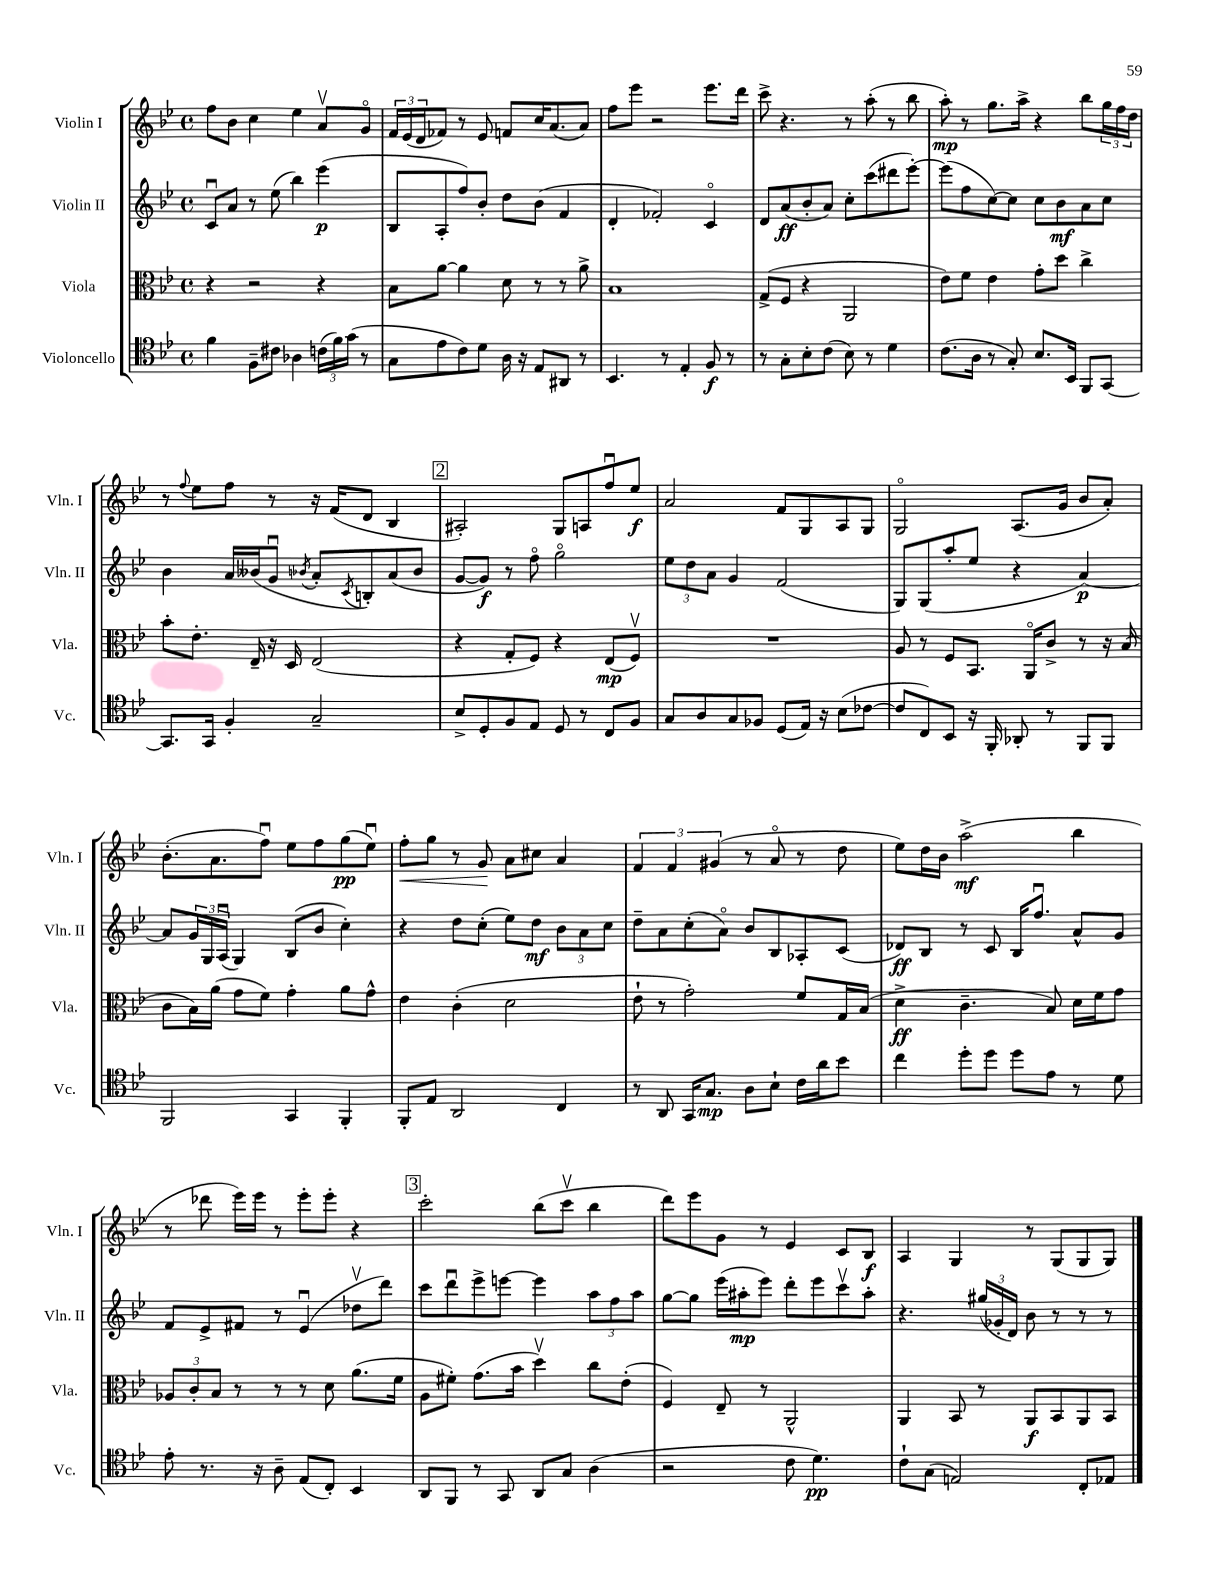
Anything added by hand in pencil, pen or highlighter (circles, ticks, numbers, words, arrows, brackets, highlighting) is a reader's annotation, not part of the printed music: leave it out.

**kern	**kern	**kern	**kern
*staff4	*staff3	*staff2	*staff1
*clefC4	*clefC3	*clefG2	*clefG2
*k[b-e-]	*k[b-e-]	*k[b-e-]	*k[b-e-]
*M4/4	*M4/4	*M4/4	*M4/4
*met(c)	*met(c)	*met(c)	*met(c)
4f	4r	8cu	8ff
.	.	8a	8b-
8F~	2r	8r	4cc
8c#	.	(8ee-	.
4A-	.	4bb-)	4ee-
(24c	4r	(4eee-	8av
24f)	.	.	.
(24g	.	.	.
8r	.	.	8go
=	=	=	=
8G	8B-	8B-	24f
.	.	.	(24e-
.	.	.	24d
8e-	[8a	8A'	8f-)
8c)	4a]	8ff)	8r
8d	.	8b-'	8e-
16A	8d	8dd	8f
16r	.	.	.
8E-	8r	(8b-	16cc
.	.	.	(8.a
8AA#	8r	4f	.
8r	8a^	.	8a)
=	=	=	=
4.BB-	1B-	4d'	8ff
.	.	.	8eee-
.	.	2f-')	2r
8r	.	.	.
4E-'	.	.	.
8F	.	4co	8.eee-
8r	.	.	.
.	.	.	16ddd
=	=	=	=
8r	(8G^	8d	8ccc^
8G'	8F	(8a	4.r
8B-'	4r	8b-'	.
(8c	.	8a)	.
8B-)	2AA	8cc'	8r
8r	.	(8ccc	(8aa'
4d	.	8ddd#	8r
.	.	[8eee-')	8bb-
=	=	=	=
(8.c	8e-)	(8eee-]	8aa')
.	8f	8ff	8r
16A	.	.	.
8r	4e-	[8cc)	8.gg
8G')	.	8cc]	.
.	.	.	16aa^
8.B-	8g'	8cc	4r
.	8dd	8b-	.
16BB-	.	.	.
8FF	4cc^	8a	8bb-
[8GG	.	8cc	24gg
.	.	.	24ff
.	.	.	24dd
=	=	=	=
8.GG]	8b-'	4b-	8r
.	.	.	8qqff
.	8.e-'	.	8ee-
16GG	.	.	.
4F'	.	16a	8ff
.	16E-~	(16b--	.
.	16r	8gu	8r
.	16D	.	.
.	.	8qb-	.
2G~	(2E-	8a'	16r
.	.	.	(16f
.	.	8qc	.
.	.	8B')	8d
.	.	(8a	4B-
.	.	8b-	.
=	=	=	=
8B-^	4r	[8g	2A#')
8D'	.	8g])	.
8F	8G'	8r	.
8E-	8F)	8ffo	.
8D	4r	2ggo	8G
8r	.	.	8A
8C	(8E-	.	8ffu
8F	8Fv)	.	8ee-
=	=	=	=
8G	1r	12ee-	2a
.	.	12dd	.
8A	.	.	.
.	.	12a	.
8G	.	4g	.
8F-	.	.	.
(8D	.	(2f	8f
16E-)	.	.	8G
16r	.	.	.
(8B-	.	.	8A
[8c-	.	.	8G
=	=	=	=
8c-]	8A	8G)	2Go
8C)	8r	(8G	.
8BB-	8F	8aa'	.
16r	8.BB-	8ee-	.
16FF'	.	.	.
8AA-'	.	4r	(8.A
.	16AAo	.	.
8r	8c^	.	.
.	.	.	16g
8FF	8r	[4a)	8b-
8FF	16r	.	8a')
.	(16B-	.	.
=	=	=	=
2FF	8c	8a]	(8.b-'
.	16B-)	24g	.
.	.	24G	.
.	(16a	.	8.a
.	.	(24Au	.
.	8g	4G)	.
.	8f)	.	8ffu)
4GG	4g'	(8B-	8ee-
.	.	8b-	8ff
4FF'	8a	4cc')	(8gg
.	8g^^	.	8ee-u)
=	=	=	=
8FF'	4e-	4r	8ff'
8E-	.	.	8gg
2AA	(4c'	8dd	8r
.	.	(8cc'	8g
.	2d	8ee-)	8a
.	.	8dd	8cc#
4C	.	12b-	4a
.	.	12a	.
.	.	12cc	.
=	=	=	=
8r	8e-`	8dd~	6f
8AA	8r	8a	.
.	.	.	6f
16GG	2g')	(8cc'	.
8.G	.	.	.
.	.	.	(6g#
.	.	8ao)	.
8A	.	8b-	8r
8B-`	.	8B-	8ao
16c	8f	8A-'	8r
16a	.	.	.
8b-	16G	(8c	8dd
.	(16B-	.	.
=	=	=	=
4cc	4d^	8d-)	8ee-)
.	.	8B-	16dd
.	.	.	16b-
8dd'	4.c~	8r	(2aa^
8dd	.	8c	.
8dd	.	16B-	.
.	.	8.ffu	.
8e-	8B-)	.	.
8r	16d	8a^^	4bb-
.	16f	.	.
8d	8g	8g	.
=	=	=	=
8e-'	12A-	8f	8r
.	12c'	.	.
8.r	.	8e-^	8ddd-
.	12B-	.	.
.	8r	8f#	16eee-)
16r	.	.	16eee-
8A~	8r	8r	8r
(8E-	8r	(4e-u	8eee-'
8C')	8d	.	8eee-'
4BB-	(8.a	8dd-v	4r
.	.	8ddd)	.
.	16f	.	.
=	=	=	=
8AA	8A	8ccc	2ccc'
8FF	8f#')	8dddu	.
8r	(8.g	8eee-^	.
8GG	.	[8eee	.
.	16b-	.	.
8AA	4ddv)	4eee]	(8bb-
8G	.	.	8cccv
(4A	8cc	12aa	4bb-
.	.	12ff	.
.	(8e-'	.	.
.	.	12aa	.
=	=	=	=
2r	4F)	[8gg	8ddd)
.	.	8gg]	8eee-
.	8E-~	(16eee-	8g
.	.	16aa#'	.
.	8r	8eee-)	8r
8c	2AA^^	8ddd'	4e-
4.d)	.	8eee-	.
.	.	8cccv	8c
.	.	8aa#'	8B-
=	=	=	=
8c`	4AA	4.r	4A
(8G	.	.	.
2E)	8BB-	.	4G
.	8r	(24gg#	.
.	.	24g-'	.
.	.	24d)	.
.	8AA	8b-	8r
.	8BB-	8r	(8G
8C'	8AA	8r	8G
8E-	8BB-	8r	8G)
==	==	==	==
*-	*-	*-	*-
